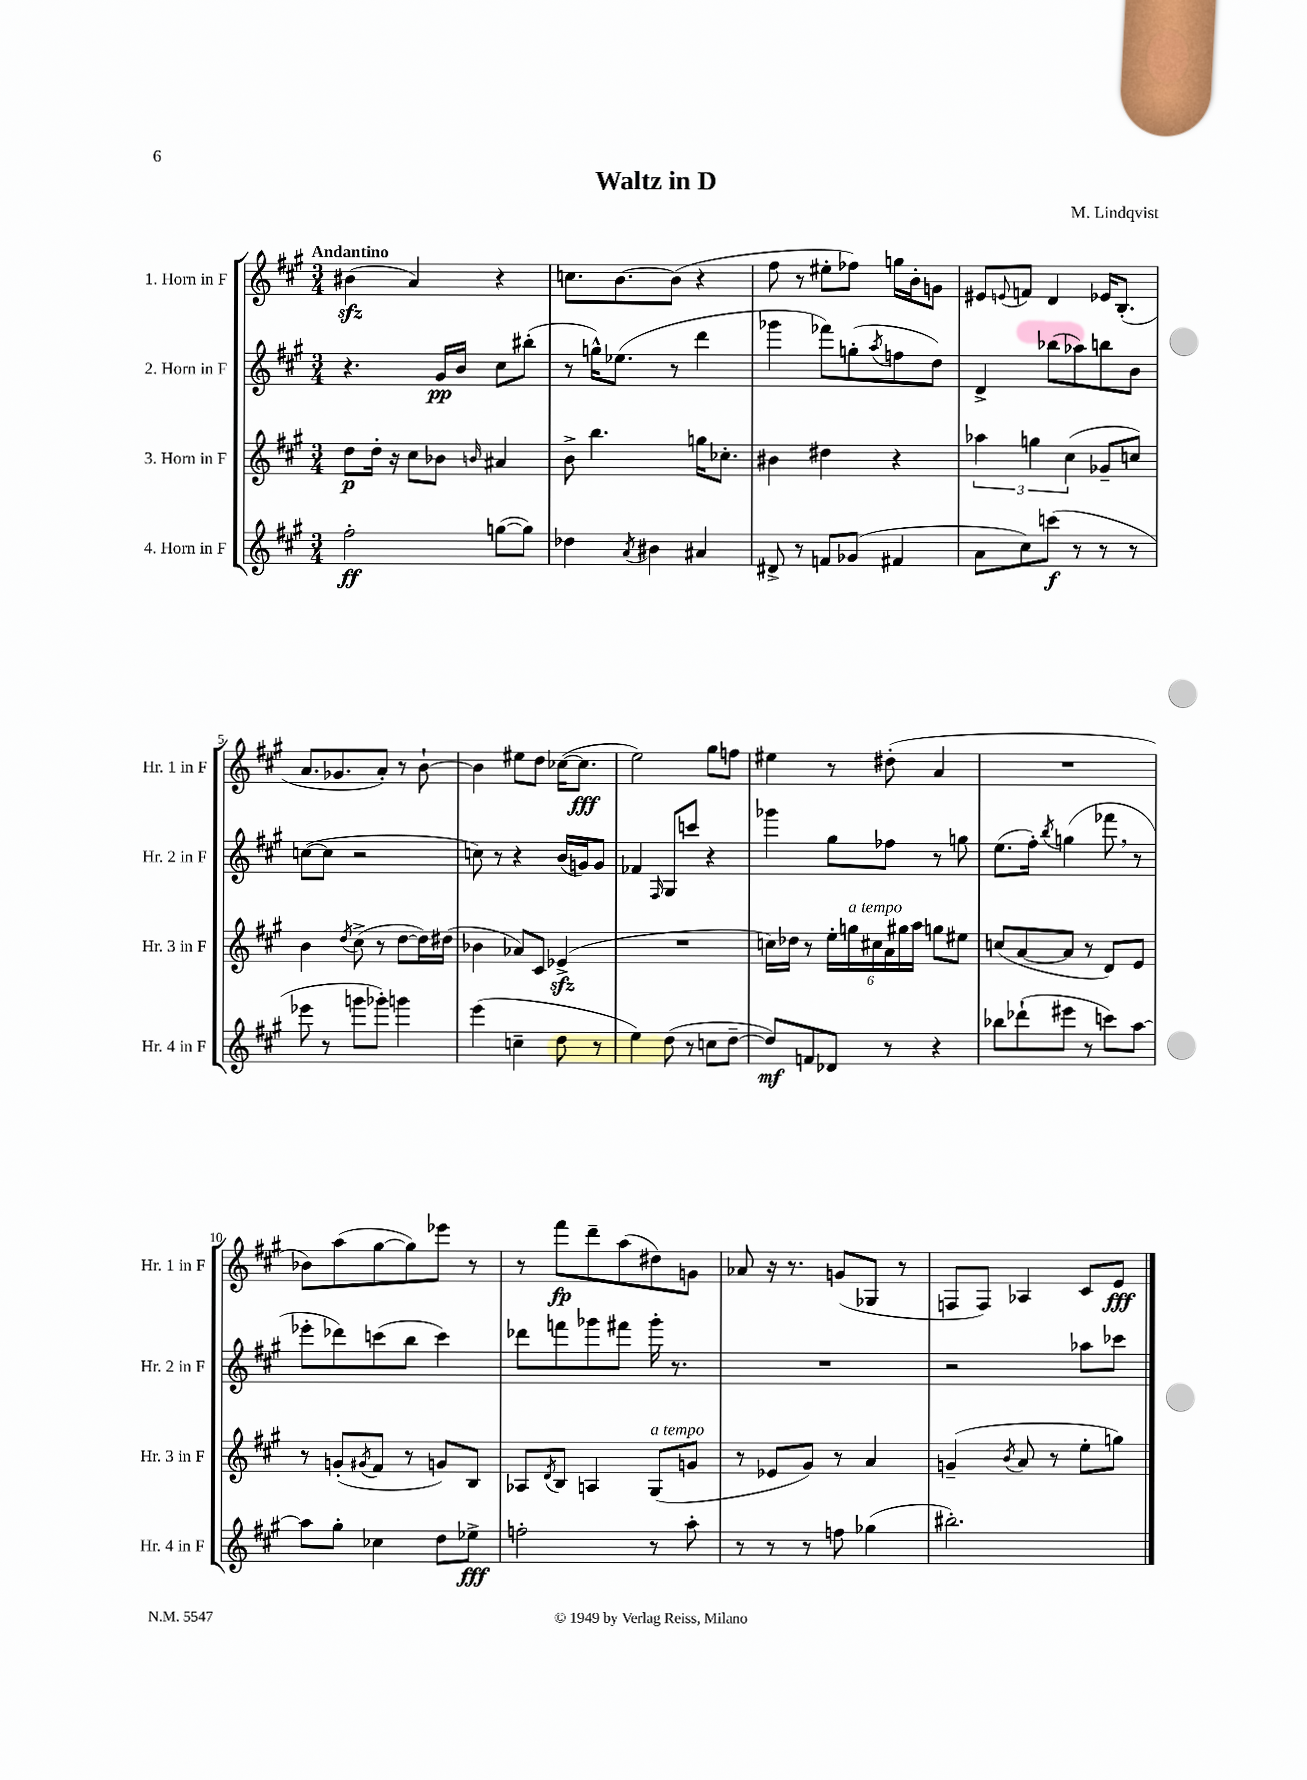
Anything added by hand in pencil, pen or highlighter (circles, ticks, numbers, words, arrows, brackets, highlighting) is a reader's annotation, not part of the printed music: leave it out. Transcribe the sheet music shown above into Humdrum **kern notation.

**kern	**dynam	**kern	**dynam	**kern	**dynam	**kern	**dynam
*part4	*part4	*part3	*part3	*part2	*part2	*part1	*part1
*staff4	*staff4	*staff3	*staff3	*staff2	*staff2	*staff1	*staff1
*I"4. Horn in F	*	*I"3. Horn in F	*	*I"2. Horn in F	*	*I"1. Horn in F	*
*I'Hr. 4 in F	*	*I'Hr. 3 in F	*	*I'Hr. 2 in F	*	*I'Hr. 1 in F	*
*clefG2	*	*clefG2	*	*clefG2	*	*clefG2	*
*k[f#c#g#]	*	*k[f#c#g#]	*	*k[f#c#g#]	*	*k[f#c#g#]	*
*M3/4	*	*M3/4	*	*M3/4	*	*M3/4	*
=1	=1	=1	=1	=1	=1	=1	=1
!	!	!	!	!	!	!LO:TX:a:B:t=Andantino	!
2ff#'\	ff	8dd\L	p	4.r	.	(4b#Xzz\	.
.	.	16dd'\Jk	.	.	.	.	.
.	.	16r	.	.	.	.	.
.	.	8cc#\L	.	.	.	4a/)	.
.	.	8b-X\J	.	16g#/LL	pp	.	.
.	.	.	.	16b/JJ	.	.	.
.	.	16qqbn/	.	.	.	.	.
([8ggn\L	.	4a#X/	.	8cc#\L	.	4r	.
8gg\J])	.	.	.	(8bb#X'\J	.	.	.
=2	=2	=2	=2	=2	=2	=2	=2
4dd-X\	.	8b^\	.	8r	.	8.ccn\L	.
.	.	4.bb\	.	16ggn^^\KL)	.	.	.
.	.	.	.	(8.ee-X\J	.	[8.b\	.
8qa/	.	.	.	.	.	.	.
4b#X\	.	.	.	.	.	.	.
.	.	.	.	8r	.	(8b\J]	.
4a#X/	.	16ggn\KL	.	4ddd\	.	4r	.
.	.	8.cc-X'\J	.	.	.	.	.
=3	=3	=3	=3	=3	=3	=3	=3
8d#X^/	.	4b#X\	.	4ggg-X\	.	8ff#\	.
8r	.	.	.	.	.	8r	.
8fn/L	.	4dd#X\	.	8fff-X\L)	.	8ee#X'\L	.
(8g-X/J	.	.	.	(8ggn'\	.	8ff-X\J)	.
.	.	.	.	8qaa/	.	.	.
4f#X/	.	4r	.	8ffn\	.	16ggn\LL	.
.	.	.	.	.	.	16b'\J	.
.	.	.	.	8dd\J)	.	8gn\J	.
=4	=4	=4	=4	=4	=4	=4	=4
8a\L	.	6aa-X\	.	4d^/	.	8e#X/L	.
.	.	.	.	.	.	8qqen/	.
8cc#\)	.	.	.	.	.	8fn/J	.
.	.	6ggn\	.	.	.	.	.
(8cccn\J	f	.	.	(8bb-X\L	.	4d/	.
.	.	(6cc#\	.	.	.	.	.
8r	.	.	.	8aa-X\)	.	.	.
8r	.	8g-X~/L	.	8bbn\	.	16e-X/KL	.
.	.	.	.	.	.	(8.B'/J	.
8r	.	8ccn/J)	.	8b\J	.	.	.
!!LO:LB:g=z
=5	=5	=5	=5	=5	=5	=5	=5
8eee-X\	.	4b\	.	([8ccn\L	.	8.a/L	.
8r	.	.	.	8cc\J]	.	.	.
.	.	.	.	.	.	8.g-X/	.
.	.	8qdd/	.	.	.	.	.
8gggn\L	.	(8cc#^\	.	2r	.	.	.
8ggg-X'\J)	.	8r	.	.	.	8a'/J)	.
4gggn\	.	[8dd\L	.	.	.	8r	.
.	.	16dd\L])	.	.	.	[8b`\	.
.	.	(16dd#X\JJ	.	.	.	.	.
=6	=6	=6	=6	=6	=6	=6	=6
(4eee\	.	4b-X\	.	8ccn\)	.	4b\]	.
.	.	.	.	8r	.	.	.
4ccn~\	.	8a-X/L)	.	4r	.	8ee#X\L	.
.	.	8c#/J	.	.	.	8dd\J	.
8dd\	.	(4e-Xzz^/	.	(16b/LL	.	([16cc-X\KL	.
.	.	.	.	16gn/J)	.	8.cc-\J]	fff
8r	.	.	.	8g/J	.	.	.
=7	=7	=7	=7	=7	=7	=7	=7
4ee\)	.	2.r	.	4f-X/	.	2ee\)	.
.	.	.	.	16qqF#/	.	.	.
(8dd\	.	.	.	8G#/L	.	.	.
8r	.	.	.	8cccn/J	.	.	.
8ccn\L	.	.	.	4r	.	8gg#\L	.
[8dd~\J	.	.	.	.	.	8ffn\J	.
=8	=8	=8	=8	=8	=8	=8	=8
8dd/L])	mf	16ccn\LL)	.	4ggg-X\	.	4ee#X\	.
.	.	16dd-X\JJ	.	.	.	.	.
8fn/	.	8r	.	.	.	.	.
8d-X/J	.	24ee'\LL	.	8gg#\L	.	8r	.
!	!	!LO:TX:a:i:t=a tempo	!	!	!	!	!
.	.	24ggn\	.	.	.	.	.
.	.	24cc#X\	.	.	.	.	.
8r	.	24a\	.	8ff-X\J	.	(8dd#X'\	.
.	.	24gg#X\	.	.	.	.	.
.	.	24aa\JJ	.	.	.	.	.
4r	.	8ggn\L	.	8r	.	4a/	.
.	.	8ee#X\J	.	8ggn\	.	.	.
=9	=9	=9	=9	=9	=9	=9	=9
8bb-X\L	.	(8ccn/L	.	(8.ee\L	.	2.r	.
(8ddd-X`\	.	[8a/	.	.	.	.	.
.	.	.	.	16ff#'\Jk)	.	.	.
.	.	.	.	8qbb/	.	.	.
8eee#X\J	.	8a/J]	.	(4ggn\	.	.	.
8r	.	8r	.	.	.	.	.
8cccn\L)	.	8d/L)	.	8fff-X,\	.	.	.
[8aa\J	.	8e/J	.	8r	.	.	.
!!LO:LB:g=z
=10	=10	=10	=10	=10	=10	=10	=10
8aa\L]	.	8r	.	8eee-X'\L	.	8b-X\L)	.
8gg#'\J	.	(8gn'/L	.	8ddd-X\)	.	(8aa\	.
.	.	8qg#X/	.	.	.	.	.
4cc-X\	.	8f#/J	.	(8cccn\	.	[8gg#\	.
.	.	8r	.	8bb\J	.	8gg#\])	.
8dd\L	.	8gn/L)	.	4ccc\)	.	8eee-X\J	.
8ee-X^\J	fff	8B/J	.	.	.	8r	.
=11	=11	=11	=11	=11	=11	=11	=11
2ffn'\	.	8A-X/L	.	8ddd-X\L	.	8r	.
.	.	8qd/	.	.	.	.	.
.	.	8B/J	.	8fffn\	.	8fff#\L	fp
.	.	4An/	.	8ggg-X\	.	8ddd~\	.
.	.	.	.	8fff#X\J	.	(8aa\	.
!	!	!LO:TX:a:i:t=a tempo	!	!	!	!	!
8r	.	(8G#/L	.	16ggg-'\	.	8dd#X\)	.
.	.	.	.	8.r	.	.	.
8aa'\	.	8gn/J	.	.	.	8gn\J	.
=12	=12	=12	=12	=12	=12	=12	=12
8r	.	8r	.	2.r	.	8a-X/	.
8r	.	8e-X/L	.	.	.	16r	.
.	.	.	.	.	.	8.r	.
8r	.	8g#/J)	.	.	.	.	.
8ffn\	.	8r	.	.	.	(8gn/L	.
(4gg-X\	.	4a/	.	.	.	8G-X/J	.
.	.	.	.	.	.	8r	.
=13	=13	=13	=13	=13	=13	=13	=13
2.bb#X'\)	.	(4gn~/	.	2r	.	8Fn/L	.
.	.	.	.	.	.	8F/J)	.
.	.	8qb/	.	.	.	.	.
.	.	8a/	.	.	.	4A-X/	.
.	.	8r	.	.	.	.	.
.	.	8ee'\L	.	8aa-X\L	.	8c#/L	.
.	.	8ggn\J)	.	8ccc-X\J	.	8e/J	fff
==	==	==	==	==	==	==	==
*-	*-	*-	*-	*-	*-	*-	*-
